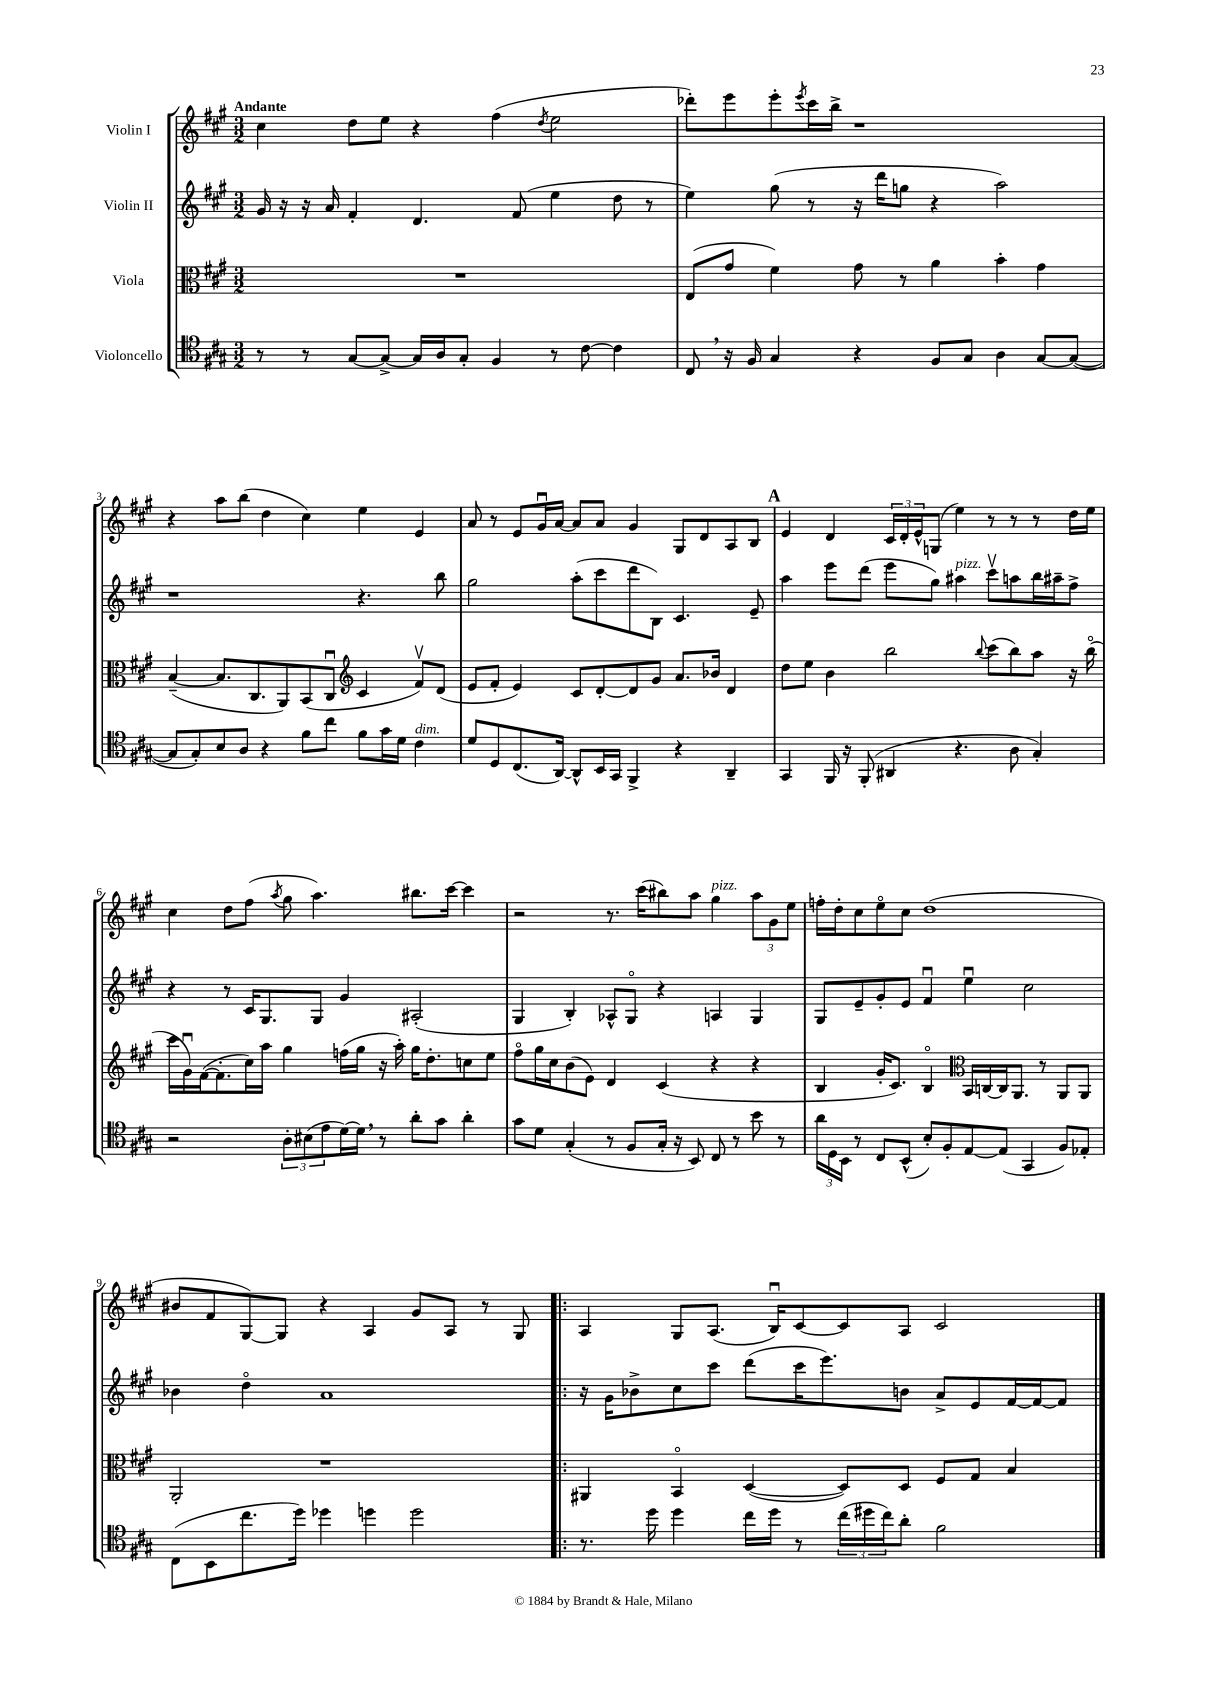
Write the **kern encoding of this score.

**kern	**kern	**kern	**kern
*staff4	*staff3	*staff2	*staff1
*clefC4	*clefC3	*clefG2	*clefG2
*k[f#c#g#]	*k[f#c#g#]	*k[f#c#g#]	*k[f#c#g#]
*M3/2	*M3/2	*M3/2	*M3/2
8r	1.r	16g#	4cc#
.	.	16r	.
8r	.	16r	.
.	.	16a	.
[8G#	.	4f#'	8dd
8G#^_	.	.	8ee
16G#]	.	4.d	4r
16A	.	.	.
8G#'	.	.	.
4F#	.	.	(4ff#
.	.	(8f#	.
.	.	.	8qdd
8r	.	4ee	2ee
[8c#	.	.	.
4c#]	.	8dd	.
.	.	8r	.
=	=	=	=
8C#	(8E	4ee)	8ddd-')
16r	8g#	.	8eee
16F#	.	.	.
4G#	4f#)	(8gg#	8eee'
.	.	.	8qeee
.	.	8r	16ccc#
.	.	.	16bb^
4r	8g#	16r	1r
.	.	16ddd	.
.	8r	8gg	.
8F#	4a	4r	.
8G#	.	.	.
4A	4b'	2aa)	.
[8G#	4g#	.	.
(8G#_	.	.	.
=	=	=	=
8G#]	([4B~	1r	4r
8G#')	.	.	.
8B	8.B]	.	8aa
8A	.	.	(8bb
.	8.C#	.	.
4r	.	.	4dd
.	8AA)	.	.
8f#	(8BB	.	4cc#)
8cc#	8C#u	.	.
*	*clefG2	*	*
8f#	4c#	4.r	4ee
16g#	.	.	.
16d	.	.	.
4c#	8f#v)	.	4e
.	(8d	8bb	.
=	=	=	=
8d	8e	2gg#	8a
8D	8f#'	.	8r
(8.C#	4e)	.	8e
.	.	.	16g#u
[16AA)	.	.	[16a
8AA^^]	8c#	(8aa'	8a]
16BB	[8d'	8ccc#	8a
16GG#	.	.	.
4FF#^	8d]	8ddd	4g#
.	8g#	8B)	.
4r	8.a	4.c#	8G#
.	.	.	8d
.	16b-	.	.
4AA~	4d	.	8A
.	.	8e~	8B
=	=	=	=
4GG#	8dd	4aa	4e
.	8ee	.	.
16FF#	4b	8eee	4d
16r	.	.	.
(8FF#'	.	(8ddd	.
4AA#	2bb	8eee	24c#
.	.	.	24d'
.	.	.	24e^^
.	.	8gg#)	(8G
4.r	.	4aa#	4ee)
.	8qqbb	.	.
.	(8ccc#	8ccc#v	8r
8A	8bb)	8aa	8r
4G#')	8aa	16bb	8r
.	.	16aa#~	.
.	16r	8ff#^	16dd
.	(16bbo	.	16ee
=	=	=	=
2r	16ccc#	4r	4cc#
.	16g#u)	.	.
.	([16f#	.	.
.	8.f#']	.	.
.	.	8r	8dd
.	16cc#)	16c#	(8ff#
.	16aa	8.G#	.
.	.	.	8qaa
12A'	4gg#	.	8gg#
(12B#	.	.	.
.	.	8G#	4.aa)
12e	.	.	.
[16d)	(16ff	4g#	.
16d]	16gg#	.	.
8r	16r	.	.
.	16aa')	.	.
8a'	16gg#	(2A#'	8.bb#
.	8.dd'	.	.
8g#	.	.	.
.	.	.	[16ccc#
4a'	8cc	.	4ccc#]
.	8ee	.	.
=	=	=	=
8g#	8ff#o	4G#	2r
8d	16gg#	.	.
.	16cc#	.	.
(4G#'	(8b	4B')	.
.	8e)	.	.
8r	4d	8A-^^	8.r
8F#	.	8G#o	.
.	.	.	(16ccc#
16G#'	(4c#	4r	8bb#)
16r	.	.	.
8BB)	.	.	8aa
8C#	4r	4A	4gg#
8r	.	.	.
8b	4r	4G#	12aa
.	.	.	12g#
8r	.	.	.
.	.	.	12ee
=	=	=	=
24a	4B	8G#	16ff'
24D	.	.	.
.	.	.	16dd'
24BB	.	.	.
8r	.	8e~	8cc#
8C#	16g#'	8g#'	8eeo
.	8.c#)	.	.
(8BB^^	.	8e	8cc#
8B')	4Bo	4f#u	(1dd
8F#'	.	.	.
*	*clefC3	*	*
[8E	16BB	4eeu	.
.	[16C	.	.
(8E]	16C]	.	.
.	8.AA	.	.
4GG#	.	2cc#	.
.	8r	.	.
8F#)	8AA	.	.
8E-'	8AA	.	.
=	=	=	=
(8C#	2AA'	4b-	8b#
8BB	.	.	8f#
8.cc#	.	4ddo	[8G#)
.	.	.	8G#]
16dd)	.	.	.
4dd-	1r	1a	4r
4dd	.	.	4A
2dd	.	.	8g#
.	.	.	8A
.	.	.	8r
.	.	.	8G#
=!|:	=!|:	=!|:	=!|:
8.r	4AA#	16r	4A
.	.	16g#	.
.	.	8b-^	.
16dd	.	.	.
4dd	4BBo	8cc#	8G#
.	.	8ccc#	(8.A
16cc#	([4D	(8ddd	.
16dd	.	.	16Bu)
8r	.	16ccc#	[8c#
.	.	8.eee)	.
(24cc#	8D])	.	8c#]
24dd#	.	.	.
24cc#)	.	.	.
8a'	8D	8b	8A
2f#	8F#	8a^	2c#
.	8G#	8e	.
.	4B	[16f#	.
.	.	16f#_	.
.	.	8f#]	.
==	==	==	==
*-	*-	*-	*-
